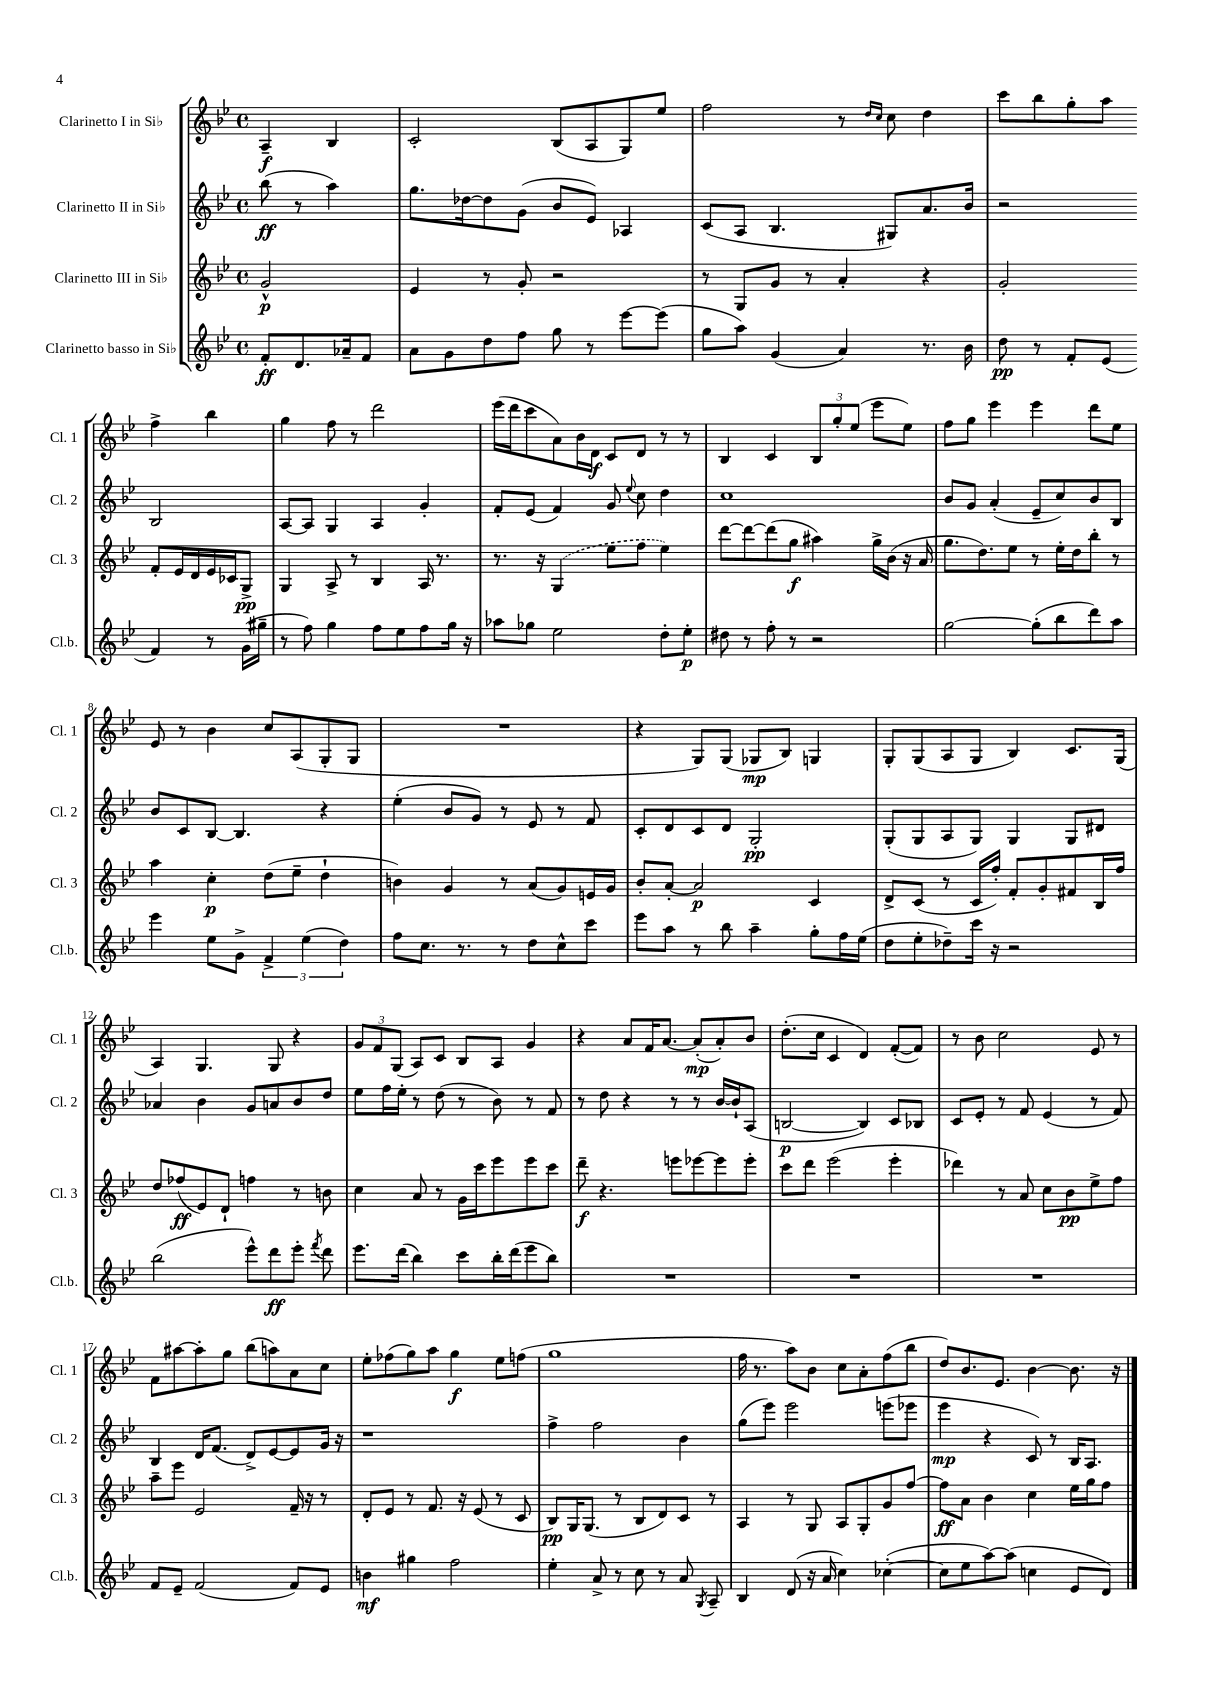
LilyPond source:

<<
\new StaffGroup <<
\new Staff = "s0" \with { instrumentName = "Clarinetto I in Sib" shortInstrumentName = "Cl. 1" } {
    \clef treble \key bes \major \defaultTimeSignature \time 4/4 \partial 2
    \autoBeamOff a4--\f bes4 |
    c'2-. bes8[( a8 g8) ees''8] |
    f''2 r8 \grace { d''16[ c''16] } c''8 d''4 |
    c'''8[ bes''8 g''8-. a''8] f''4-> bes''4 |
    g''4 f''8 r8 d'''2 |
    ees'''16[( d'''16 c'''8 a'8) bes'16 d'16]\f c'8[ d'8] r8 r8 |
    bes4 c'4 \tuplet 3/2 { bes8[ g''8-. ees''8]( } ees'''8[ ees''8]) |
    f''8[ g''8] ees'''4 ees'''4 d'''8[ ees''8] |
    ees'8 r8 bes'4 c''8[ a8( g8-. g8] |
    R1 |
    r4 g8[) g8]( ges8[\mp bes8]) g4 |
    g8[-. g8( a8 g8] bes4) c'8.[ g16]( |
    a4) g4. g8 r4 |
    \tuplet 3/2 { g'8[ f'8 g8]( } a8[) c'8] bes8[ a8] g'4 |
    r4 a'8[ f'16 a'8.]~ a'8[-.\mp( a'8-.) bes'8] |
    d''8.[-.( c''16] c'4 d'4) f'8[~-.( f'8]) |
    r8 bes'8 c''2 ees'8 r8 |
    f'8[ ais''8~ ais''8-. g''8] bes''8[( a''8) a'8 c''8] |
    ees''8[-. fes''8( g''8) a''8] g''4\f ees''8[ f''8]( |
    g''1 |
    f''16 r8. a''8[) bes'8] c''8[ a'8-. f''8( bes''8] |
    d''8[) bes'8. ees'8.] bes'4~ bes'8. r16 \bar "|." |
}
\new Staff = "s1" \with { instrumentName = "Clarinetto II in Sib" shortInstrumentName = "Cl. 2" } {
    \clef treble \key bes \major \defaultTimeSignature \time 4/4 \partial 2
    \autoBeamOff bes''8\ff( r8 a''4) |
    g''8.[ des''16~ des''8 g'8]( bes'8[ ees'8]) aes4 |
    c'8[( a8] bes4. gis8[) a'8. bes'16] |
    r2 bes2 |
    a8[~ a8] g4 a4 g'4-. |
    f'8[-. ees'8]( f'4) g'8 \appoggiatura { ees''8 } c''8 d''4 |
    c''1 |
    bes'8[ g'8] a'4-.( ees'8[-- c''8) bes'8 bes8] |
    bes'8[ c'8 bes8]~ bes4. r4 |
    ees''4-.( bes'8[ g'8]) r8 ees'8 r8 f'8 |
    c'8[-. d'8 c'8 d'8] g2-.\pp |
    g8[-.( g8 a8 g8]) g4 g8[ dis'8] |
    aes'4 bes'4 g'8[ a'8 bes'8 d''8] |
    ees''8[ f''16 ees''16]-. r8 d''8( r8 bes'8) r8 f'8 |
    r8 d''8 r4 r8 r8 bes'16[~ bes'16-! a8]( |
    b2~\p b4) c'8[ bes8] |
    c'8[ ees'8]-. r8 f'8 ees'4( r8 f'8) |
    bes4 d'16[ f'8.]( d'8[->) ees'8~ ees'8 g'16] r16 |
    r1 |
    f''4-> f''2 bes'4 |
    g''8[( ees'''8]) ees'''2 e'''8[( ees'''8] |
    ees'''4\mp r4 c'8) r8 bes16[ a8.] \bar "|." |
}
\new Staff = "s2" \with { instrumentName = "Clarinetto III in Sib" shortInstrumentName = "Cl. 3" } {
    \clef treble \key bes \major \defaultTimeSignature \time 4/4 \partial 2
    \autoBeamOff g'2-^\p |
    ees'4 r8 g'8-. r2 |
    r8 g8[ g'8] r8 a'4-. r4 |
    g'2-. f'8[-. ees'16 d'16 ees'16 ces'16 g8]->\pp |
    g4 a8-> r8 bes4 a16 r8. |
    r8. r16 \once \slurDashed g4( ees''8[ f''8] ees''4) |
    d'''8[~ d'''8~ d'''8( g''8]\f ais''4) g''16[-> bes'16]( r16 a'16 |
    g''8.[ d''8.) ees''8] r8 ees''16[-. d''16 bes''8]-. r8 |
    a''4 c''4-.\p d''8[( ees''8]-- d''4-! |
    b'4) g'4 r8 a'8[( g'8) e'16 g'16] |
    bes'8[-. a'8]~-. a'2\p c'4 |
    d'8[-> c'8]( r8 c'16[ f''16]-.) f'8[-. g'8-. fis'8 bes16 f''16] |
    d''8[ fes''8\ff( ees'8) d'8]-! f''4 r8 b'8 |
    c''4 a'8 r8 g'16[ c'''16 ees'''8 ees'''8 c'''8] |
    d'''8--\f r4. e'''8[ ees'''8~ ees'''8 ees'''8]-. |
    c'''8[ d'''8] ees'''2( ees'''4-. |
    des'''4) r8 a'8 c''8[ bes'8\pp ees''8-> f''8] |
    a''8[-- ees'''8] ees'2 f'16-- r16 r8 |
    d'8[-. ees'8] r8 f'8. r16 ees'8( r8 c'8 |
    bes8[\pp) g16 g8.]( r8 bes8[ d'8) c'8] r8 |
    a4 r8 g8 a8[ g8-. g'8 f''8]~ |
    f''8[\ff a'8] bes'4 c''4 ees''16[ g''16 f''8] \bar "|." |
}
\new Staff = "s3" \with { instrumentName = "Clarinetto basso in Sib" shortInstrumentName = "Cl.b." } {
    \clef treble \key bes \major \defaultTimeSignature \time 4/4 \partial 2
    \autoBeamOff f'8[-.\ff d'8. aes'16-- f'8] |
    a'8[ g'8 d''8 f''8] g''8 r8 ees'''8[~ ees'''8]( |
    g''8[ a''8]) g'4( a'4) r8. bes'16 |
    d''8\pp r8 f'8[-. ees'8]( f'4) r8 g'16[( gis''16]-- |
    r8 f''8) g''4 f''8[ ees''8 f''8 g''16] r16 |
    aes''8[ ges''8] ees''2 d''8[-. ees''8]-.\p |
    dis''8 r8 f''8-. r8 r2 |
    g''2~ g''8[-.( bes''8 d'''8) a''8] |
    ees'''4 ees''8[ g'8]-> \tuplet 3/2 { f'4-> ees''4( d''4) } |
    f''8[ c''8.] r8. r8 d''8[ c''8-^ c'''8] |
    ees'''8[ a''8] r8 bes''8 a''4-- g''8[-. f''16 ees''16]( |
    d''8[ ees''8-. des''8--) c'''16] r16 r2 |
    bes''2( ees'''8[-^) d'''8\ff ees'''8]-. \acciaccatura { f'''8 } d'''8 |
    ees'''8.[ d'''16]( bes''4) c'''8[ bes''16-. d'''16( ees'''8 bes''8]) |
    R1 |
    R1 |
    R1 |
    f'8[ ees'8]-- f'2( f'8[) ees'8] |
    b'4\mf gis''4 f''2 |
    ees''4-. a'8-> r8 c''8 r8 a'8 \acciaccatura { g8 } a8-- |
    bes4 d'8( r16 a'16 c''4) ces''4~-.( |
    ces''8[ ees''8 a''8~) a''8]( c''4 ees'8[ d'8]) \bar "|." |
}
>>
>>
